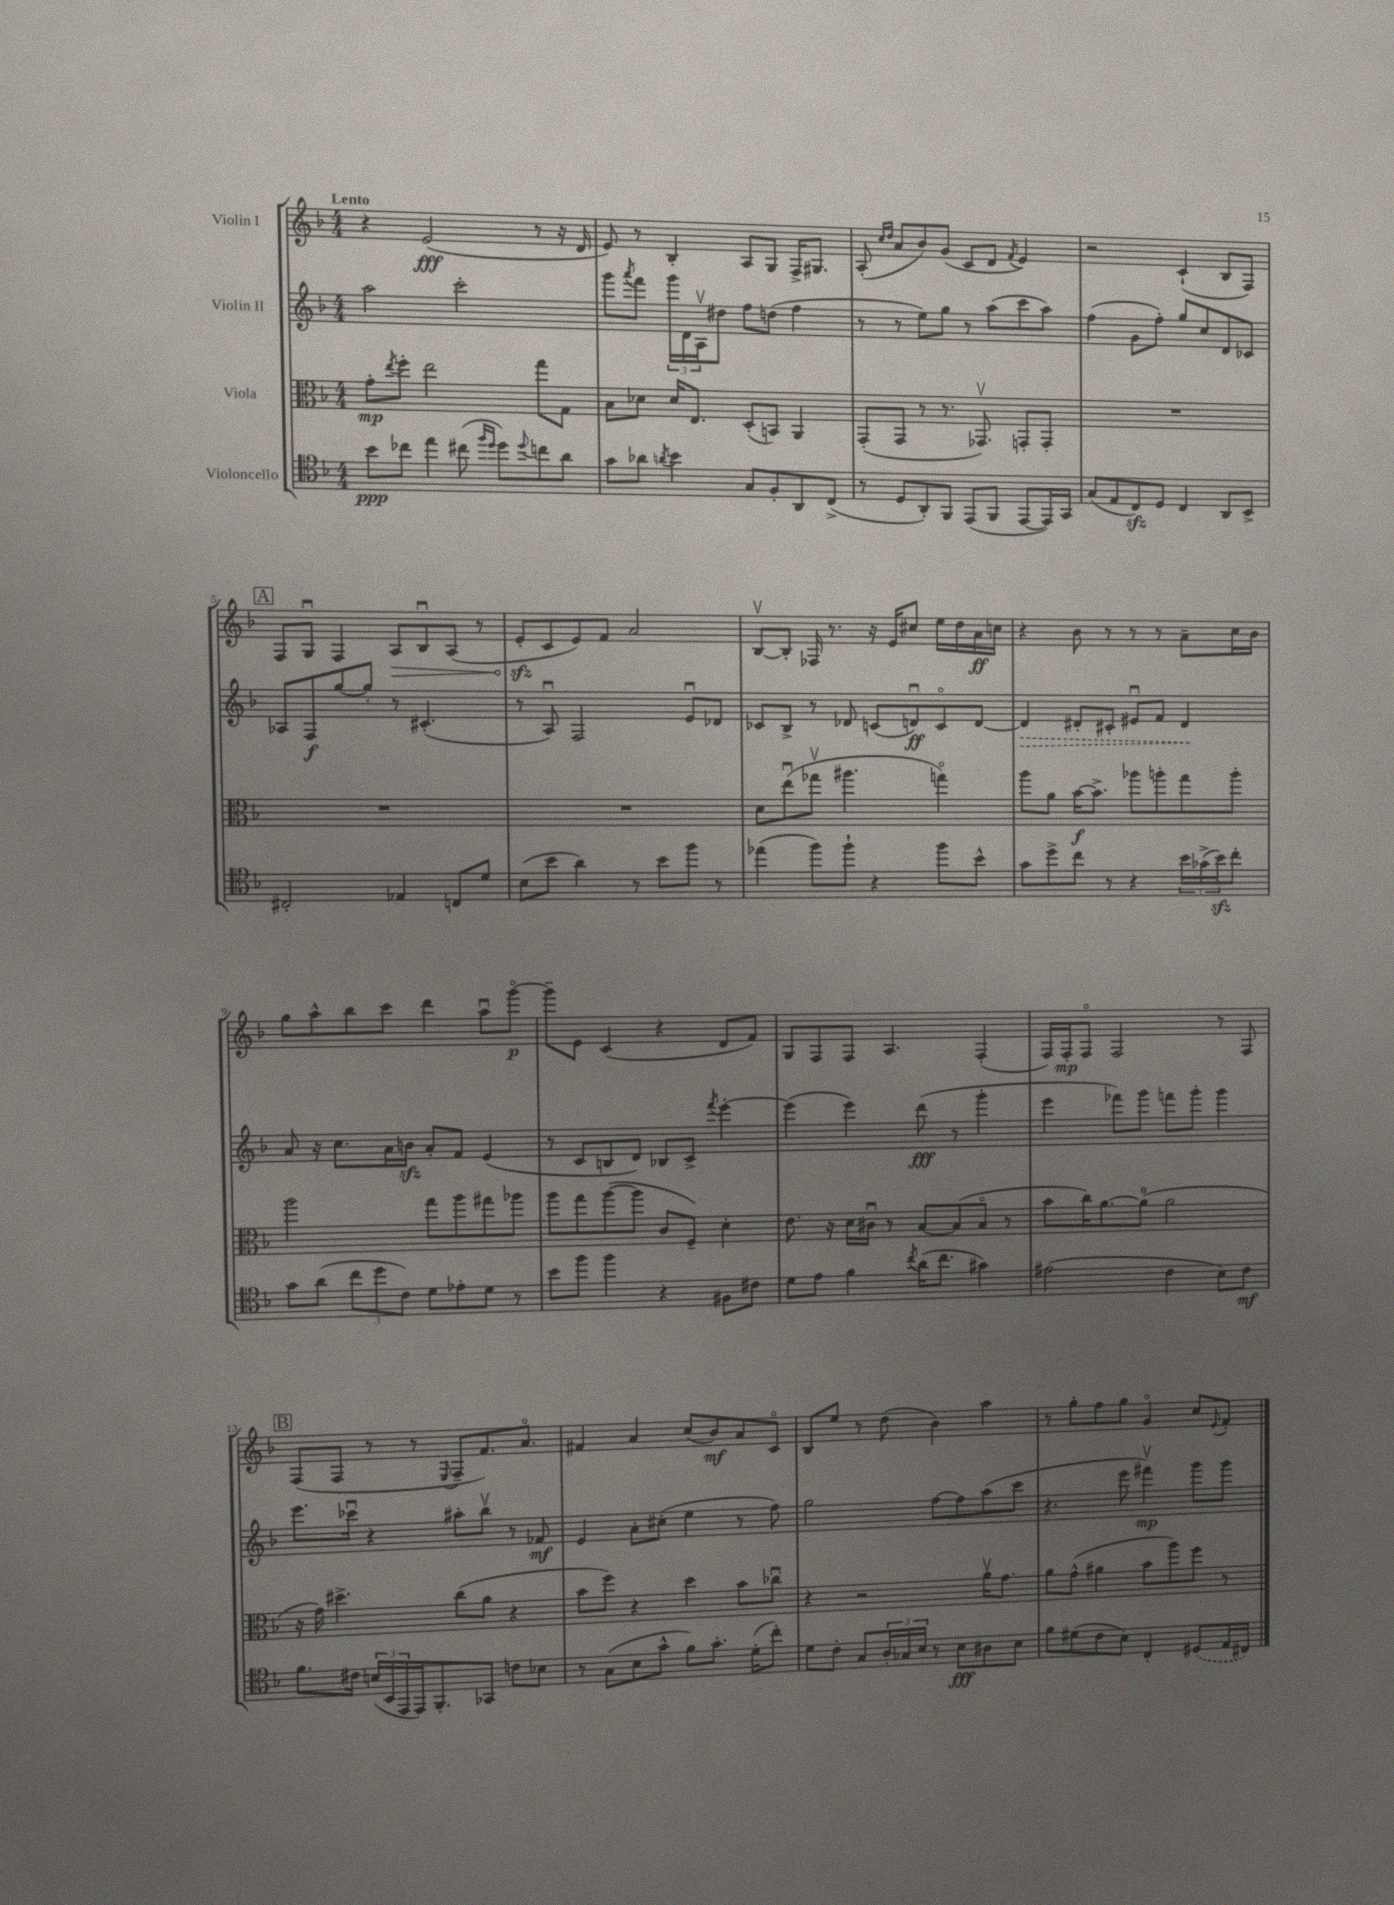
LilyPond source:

<<
\new StaffGroup <<
\new Staff = "s0" \with { instrumentName = "Violin I" } {
    \clef treble \key f \major \numericTimeSignature \time 4/4 \tempo "Lento"
    r4 e'2\fff( r8 r16 d'16 |
    e'8) r8 bes4-. a8 g8 f16-> gis8. |
    a8-.( \grace { c''16 d''16 } a'8 bes'8) g'8( c'8 d'8 \acciaccatura { f'8 } e'4) |
    r2 c'4-!( bes8 f8) |
    \mark \markup { \box "A" } f8 g8\downbow f4 \once \override Hairpin.circled-tip = ##t a8\> bes8\downbow a8( r8 |
    e'8-.\sfz\! c'8 e'8) f'8 a'2 |
    bes8~\upbow bes8-. fes16 r8. r16 e'16 cis''8 e''16 d''16 a'16\ff c''16 |
    r4 bes'8 r8 r8 r8 a'8-- c''16 bes'16 |
    g''8 a''8-^ bes''8 c'''8 d'''4 a''8\downbow g'''8~\flageolet\p |
    g'''8-- e'8 c'4( r4 d'8 f'8) |
    g8 f8 f8 a4. f4-.( |
    f16) f16-.\mp f8\flageolet f2 r8 f8 |
    \mark \markup { \box "B" } f8( f8 r8 r8 \appoggiatura { e8 } f8-- f'8.) a'8.\flageolet |
    fis'4 a'4 c''8( bes'8\mf) a'8 c'8\flageolet |
    bes8 e''8 r8 d''8( bes'4) a''4 |
    r8 g''8-. f''8 g''8 g'4\flageolet c''8 \appoggiatura { e'8 } f'8-. \bar "|." |
}
\new Staff = "s1" \with { instrumentName = "Violin II" } {
    \clef treble \key f \major \numericTimeSignature \time 4/4
    a''2 c'''2-. |
    g'''8 \acciaccatura { a'''8 } f'''8 \tuplet 3/2 { g'''16 d'16 a16\upbow } dis''8 f''8 d''8( f''4 |
    r8 r8 e''8) g''8 r8 a''8( c'''8 a''8) |
    f''4( g'8 f''8-.) g''8 c''8 d'8 ces'8 |
    \mark \markup { \box "A" } aes8 f8\f g''8~ g''8-. r8 cis'4.-.( |
    r8 a8\downbow) f2 e'8\downbow des'8 |
    ces'8 bes8-> r8 des'8 c'8( d'8\downbow\ff) c'8\flageolet d'8~ |
    \once \override Hairpin.style = #'dashed-line d'4\> dis'8-. cis'8-. eis'8\downbow f'8 dis'4\! |
    a'8 r16 c''8. a'16 b'16\sfz a'8-. f'8 e'4( |
    r8 c'8 b8 d'8) bes8 c'8-> \acciaccatura { f'''8 } e'''4~-. |
    e'''4( e'''4) d'''8\fff( r8 g'''4-. |
    e'''4 fes'''8) g'''8 f'''8 g'''8-. g'''4 |
    \mark \markup { \box "B" } e'''8. ces'''16\downbow r4 ais''8-. bes''8\upbow r8 fes'8\mf |
    e'4 a'8-. cis''8-.( e''4 r8 f''8) |
    g''2 f''8~ f''8 a''8( c'''8 |
    r4. e'''8 fis'''4\upbow\mp) g'''8 g'''8 \bar "|." |
}
\new Staff = "s2" \with { instrumentName = "Viola" } {
    \clef alto \key f \major \numericTimeSignature \time 4/4
    g'8-.\mp \acciaccatura { e''8 } f''8-. e''2 g''8 g8 |
    bes8 des'8 des'16 e8. d8-.( b,8) a,4 |
    g,8-.( g,8 r8 r8. ges,8.\upbow) g,8-. g,8-. |
    R1 |
    \mark \markup { \box "A" } R1 |
    R1 |
    d'8 e''8\downbow( ges''8\upbow ais''4. g''4\flageolet) |
    a''8 a'8 bes'16~\f bes'8.-> aes''8 a''8-. g''8 a''8-. |
    a''2 g''8 a''8 gis''8 aes''8 |
    a''8 g''8 a''8~( a''8 c'8 f8--) d'4-. |
    e'8. r16 d'16 cis'16\downbow r8 bes8~ bes8( bes8\flageolet r8 |
    bes'8 c''16) a'8.~ a'8-0( a'2 |
    \mark \markup { \box "B" } r16 g'16) dis''4.-> c''8( a'8 r4 |
    bes'8 f''8) r4 d''4 bes'8 ces''8\downbow |
    r4 r2 a'16\upbow g'8. |
    a'8 g'8-^( ais'4 bes'8 a''8) f''8 r8 \bar "|." |
}
\new Staff = "s3" \with { instrumentName = "Violoncello" } {
    \clef tenor \key f \major \numericTimeSignature \time 4/4
    bes'8\ppp ces''8 e''4 cis''8( \grace { f''16 d''16 } d''8) \appoggiatura { d''8 } c''8 a'8 |
    g'8 aes'8 \acciaccatura { a'8 } bes'4 g8 f8-. a,8 c8->( |
    r8 d8 a,8-.) f,8 e,8( f,8 e,8~ e,16) g,16 |
    g8( e8 c8\sfz) d8 c4 a,8 bes,8-> |
    \mark \markup { \box "A" } cis2-. ees4 c8 d'8 |
    bes8( bes'8 a'4) r8 bes'8 f''8 r8 |
    ees''4( f''8) f''8-! r4 f''8 bes'8-^ |
    g'8 d''8-> c''8 r8 r4 \tuplet 3/2 { bes'16 ges'16->( bes'16\sfz) } c''8-. |
    g'8 a'8( \tuplet 3/2 { c''8 d''8 c'8) } d'8 ees'8-. d'8 r8 |
    bes'8 f''8 f''4 r4 fis8 cis'8 |
    d'8 e'8 f'4 \acciaccatura { c''8 } a'16( c''8. gis'4) |
    eis'2( c'4 bes8) c'8\mf |
    \mark \markup { \box "B" } f'8. cis'16 \tuplet 3/2 { b16( bes,16 e,16 } e,16) f,8.-. ges,8 c'8 bes8 |
    r8 g8( bes8 g'8-^ f'8) g'8.-. d'16-.( c''8-.) |
    d'8 c'8-. g8 \tuplet 3/2 { a16-. ges16 bes16 } r8 bes8\fff ais8 bes8 |
    f'8 dis'8( c'8 bes8) c4-. \once \slurDashed dis8( e16 cis16) \bar "|." |
}
>>
>>
